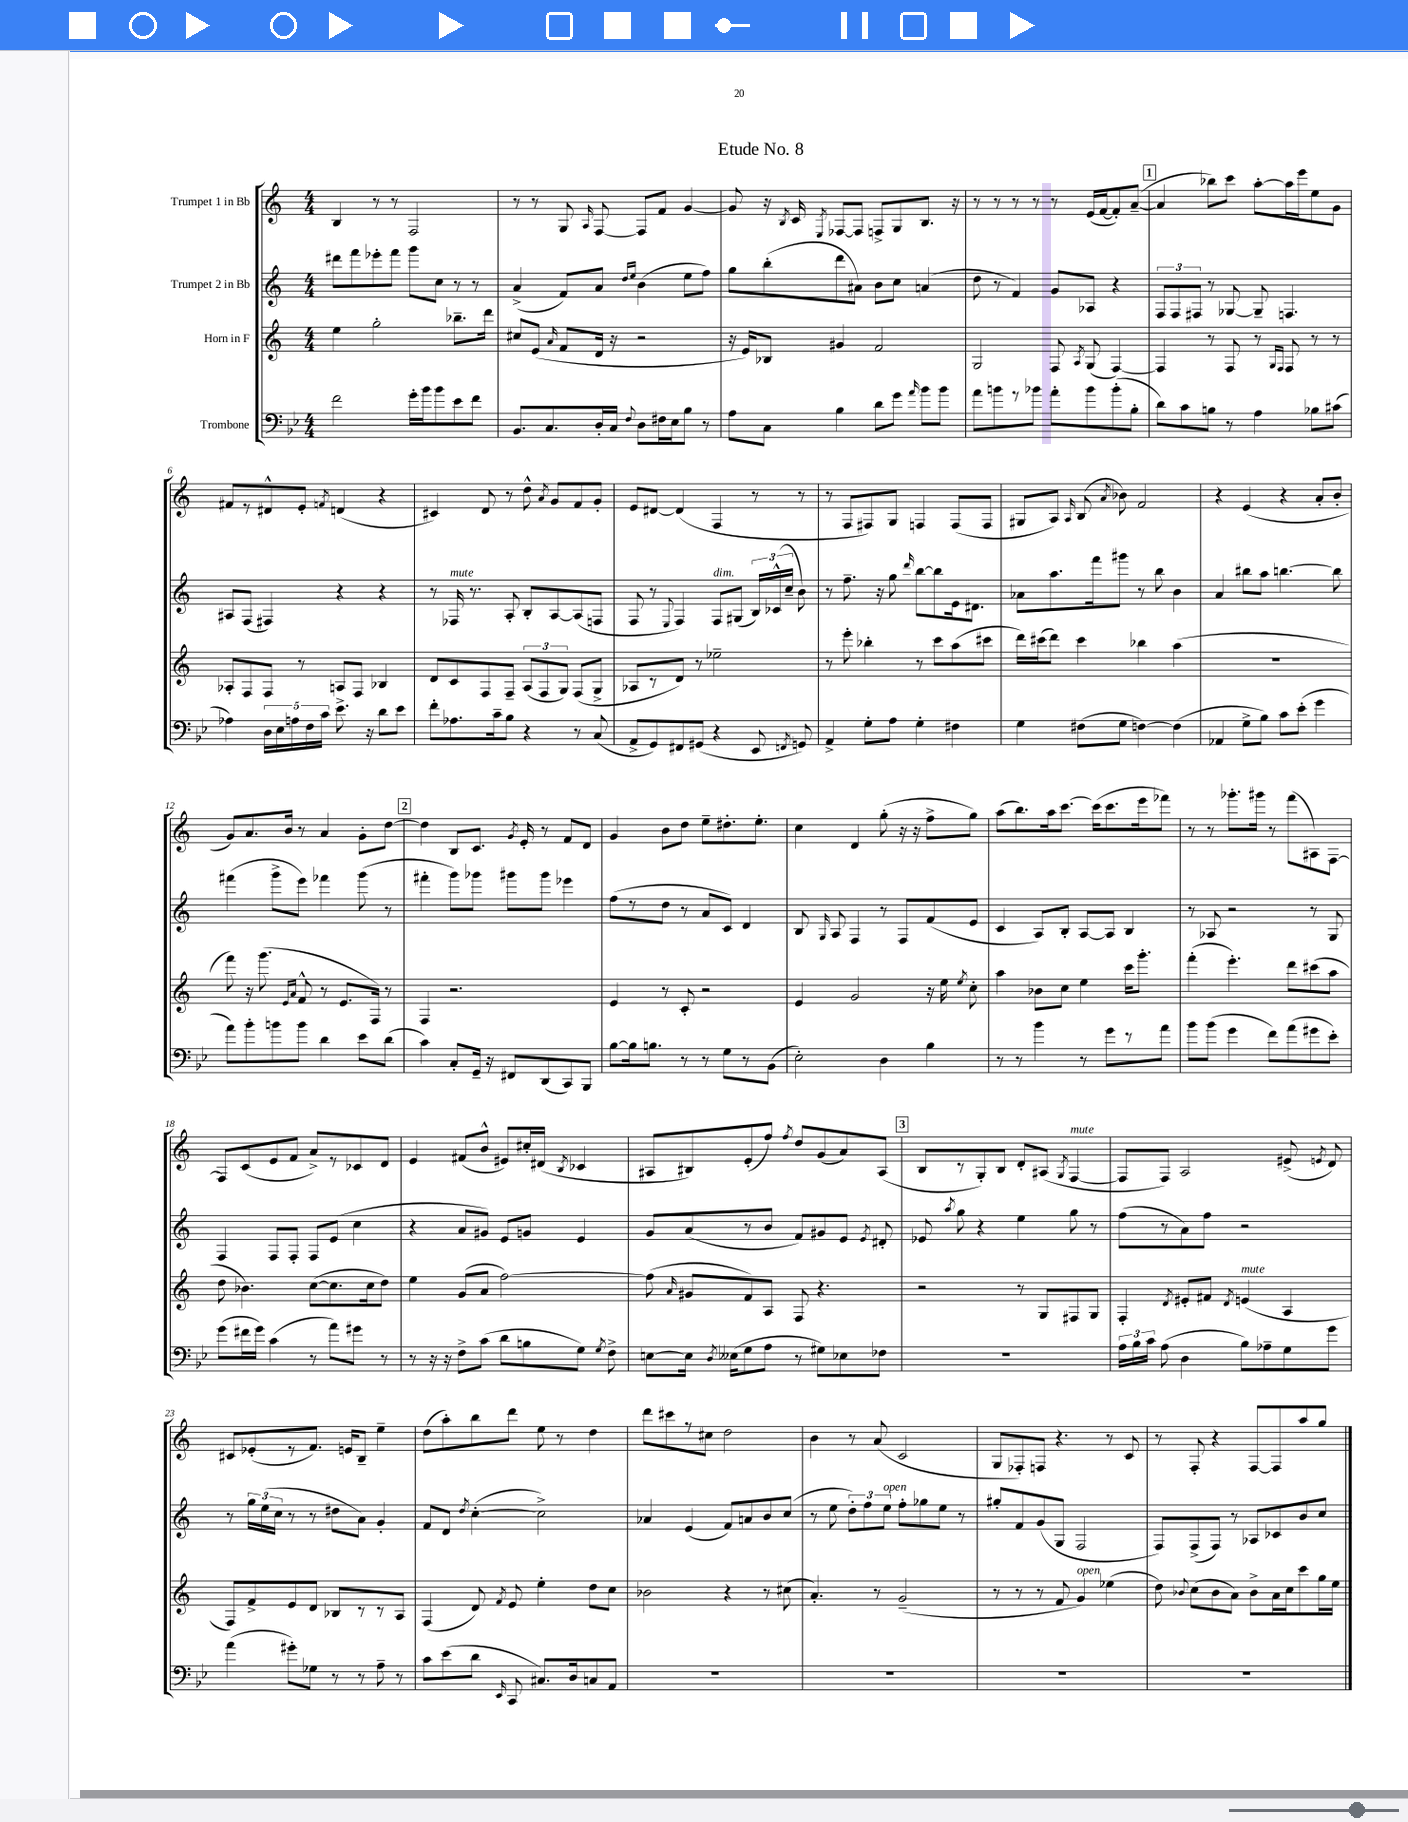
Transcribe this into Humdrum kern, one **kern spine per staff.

**kern	**kern	**kern	**kern
*staff4	*staff3	*staff2	*staff1
*clefF4	*clefG2	*clefG2	*clefG2
*k[b-e-]	*k[]	*k[]	*k[]
*M4/4	*M4/4	*M4/4	*M4/4
2f	4ee	8ddd#	4B
.	.	8fff	.
.	2gg'	8eee-'	8r
.	.	8fff	8r
16g'	.	8ggg	2F
16b-	.	.	.
8b-	.	8cc	.
8e-	8.bb-~	8r	.
8f	.	8r	.
.	16ddd	.	.
=	=	=	=
8.BB-	8cc#	(4a^	8r
.	(8e	.	8r
8.C	.	.	.
.	16qqa	.	.
.	8f	8f)	8G
.	.	.	16qqA
16D'	16d	8a	[8F
16C	16r	.	.
.	.	16qqdd	.
8qqF	.	16qqee	.
8D	2r	(4b	8F]
16F#	.	.	8f
16E-	.	.	.
8B-	.	8ee	[4g
8r	.	8ff)	.
=	=	=	=
8A	16r	8gg	8g]
.	16e)	.	.
8C	8B-	(8bb'	16r
.	.	.	8qB
.	.	.	16c
.	.	.	8qE
4B-	4g#	8ddd	[8F-
.	.	8a#)	8F-]
8d	2f	8b	8F^
8g	.	8cc	8G
16qqa	.	.	.
8b-	.	(4a	8.B
8b-	.	.	.
.	.	.	16r
=	=	=	=
8a	2G	8dd	8r
8b	.	8r	8r
8r	.	4f)	8r
8b-	.	.	8r
8a'	8F	8g	8r
.	8qA	.	.
8b-	(8G	8A-	(16e
.	.	.	[16f
(8b-'	[4F)	4r	8f'])
8B-'	.	.	([8a~
=	=	=	=
8d)	4F]	12F	4a]
.	.	12F	.
8c	.	.	.
.	.	12F#	.
8B	8r	8r	8bb-)
8r	8F	[8G-	8ccc
4A	8r	8G-~]	[8aa'
.	16qqG	.	.
.	16qqF	.	.
.	8F	4.F	16aa]
.	.	.	16eee
8B-	8r	.	8ee
(8c#	8r	.	8g
=	=	=	=
4A-)	8A-'	8A#	8f#
.	8F	(8F	8r
20D	8F	4F#)	8d#^^
20E-	.	.	.
20A	.	.	.
.	8r	.	8e'
20F	.	.	.
20c	.	.	.
.	.	.	8qf
8.e-^	8A	4r	(4d
.	8F	.	.
16r	.	.	.
8d	4B-	4r	4r
8e-	.	.	.
=	=	=	=
8f'	8d	8r	4c#)
8.A-	8c	16F-	.
.	.	8.r	.
.	8F	.	8d
16c~	.	.	.
8B-	8F~	8A'	8r
4r	(12A	8B'	8dd^^
.	12F	.	.
.	.	.	8qa
.	.	[8A	8g
.	12G)	.	.
8r	(8F	(8A]	8f
(8C	8G^	8F	8g'
=	=	=	=
8AA^	8A-	8F	8e
8GG)	8r	8r	[8d#
.	.	8qqE	.
8FF#	8d)	4F)	(4d#]
(8GG#	8r	.	.
4r	2ee-~	8F	4F
.	.	(8G#	.
8EE-	.	24B)	8r
.	.	(24c-^^	.
.	.	24cc~	.
8qFF	.	.	.
8GG)	.	8b)	8r
=	=	=	=
4AA^	8r	8r	8r
.	8eee'	8.ff~	8F
8G'	4bb-'	.	8F#)
.	.	16r	.
8A	.	8gg	8G
.	.	16qqddd	.
4G'	8r	[8bb	4F
.	8ccc	8bb]	.
4F#	(8aa	16e	(8F
.	.	8.d#	.
.	8ccc#	.	8F
=	=	=	=
4G	16ddd)	8a-	8G#
.	(16ccc#	.	.
.	8ddd)	8.aa	8A)
.	.	.	16qqA
(8F#	4ccc#	.	(8B
.	.	16fff	.
.	.	.	8qa
8G	.	8ggg#	8b-)
[4F)	4bb-	8r	2f
.	.	8bb	.
(4F]	(4aa	4b	.
=	=	=	=
4AA-	1r	4a	4r
8G^	.	8bb#	(4e
8B-)	.	8aa	.
8c	.	[4.bb	4r
(8e-'	.	.	.
4g	.	.	8a'
.	.	8bb]	8b'
=	=	=	=
8a)	8fff)	(4fff#	8g)
8b-'	16r	.	8.a
.	(8.ggg	.	.
8b	.	8ggg^	.
.	.	.	16b
.	16qqe	.	.
.	16qqa	.	.
8b	8f^^	8eee)	8r
4d	8r	4fff-	4a
.	8.e	.	.
8e-	.	(8ggg	8g'
.	16F)	.	.
(8d	8r	8r	[8dd
=	=	=	=
4c)	4F	4fff#'	4dd]
8C'	2.r	8ggg)	8B
16GG~	.	8ggg-	8.c
16r	.	.	.
8FF#	.	8ggg#	.
.	.	.	8qg
.	.	.	16e'
(8DD	.	8ggg#	8r
8CC)	.	4eee-	8f
8BBB-	.	.	8d
=	=	=	=
[8B-	4e	(8ff	4g
16B-]	.	8r	.
8.B	.	.	.
.	8r	8dd	8b
8r	8c'	8r	8dd
8r	2r	8a	8ee~
8G	.	8c)	8.dd#'
8r	.	4d	.
.	.	.	8.ee'
(8BB-	.	.	.
=	=	=	=
2E-')	4e	8B	4cc
.	.	16qqG	.
.	.	8A	.
.	2g	4F	4d
4D	.	8r	(8gg'
.	.	8F	16r
.	.	.	16r
4B-	16r	(8f	8ff^
.	16ee	.	.
.	8qee	.	.
.	8cc'	8e	8gg)
=	=	=	=
8r	4aa	4c	(8aa
8r	.	.	8.bb)
4b-	8b-	8A)	.
.	.	.	16aa
.	8cc	8B'	[8.ccc
8r	4ee	[8A	.
.	.	.	(16ccc]
8g	.	8A]	8.ccc
8r	16ccc	4B	.
.	8.ggg'	.	16eee
8a	.	.	8fff-)
=	=	=	=
8b-	(4fff'	8r	8r
(8b-	.	8A-	8r
4g	4.eee')	2r	8.ggg-'
.	.	.	16ggg#
8f)	.	.	8r
(8a	8ddd	.	(8fff
8g#	(8ccc#	8r	8A#)
8e-')	8aa	8G	[8F
=	=	=	=
(8g	8dd	4F	8F]
16f#	4.b-)	.	(8c
16g)	.	.	.
(4c	.	8F	8e
.	.	8F'	8f
8r	([8cc	8F	8a^)
8a)	8.cc]	(8e	8r
8g#	.	4cc	8c-
.	16cc	.	.
8r	8dd)	.	8d
=	=	=	=
8r	4ee	4r	4e
16r	.	.	.
16r	.	.	.
8F^	(8g	8a	(8f#
(8c	8a	8g#)	8b^^
8d	[2ff)	8e	8e#)
8B	.	8g	16cc#'
.	.	.	(16d#
.	.	.	8qB
8G)	.	4e	4c-
8qG	.	.	.
8F^	.	.	.
=	=	=	=
[8E	(8ff]	8g	8A#
.	16qqa	.	.
16E]	8g#	(8a	8B#)
8qD	.	.	.
(16E--	.	.	.
8G	8f)	8r	(8e'
8A	8A	8b	8ff)
.	.	.	8qff
8r	8F	8f)	8dd
8G#)	4.r	8g#	(8g
8E-	.	8e	8a)
.	.	8qe	.
8F-	.	8d#'	(8A#
=	=	=	=
1r	2r	8e-	8B
.	.	8qaa	.
.	.	8gg	8r
.	.	4r	8G')
.	.	.	8B
.	8r	4ee	8d'
.	8G	.	(8A#
.	.	.	8qG
.	8F#	8gg	[4F
.	8G	8r	.
=	=	=	=
24A	4F'	(8ff	8F]
24B-	.	.	.
24c	.	.	.
(8A	.	8r	8F)
.	8qd	.	.
4D	8e#'	8a)	2A
.	8f#	8ff	.
.	8qd	.	.
8B-)	(4e	2r	.
8A-~	.	.	.
8G	4A	.	(8e#^
.	.	.	8qe
8g	.	.	8d)
=	=	=	=
(4a	8F)	8r	8c#
.	8f^	24gg	(8e-'
.	.	(24ee	.
.	.	24cc	.
8g#')	8e	8r	8r
8G-	8d	8r	8.f)
8r	8B-	8dd#	.
.	.	.	16e
8r	8r	8a)	8B~
8A~	8r	4g'	4ee~
8r	8A	.	.
=	=	=	=
8c	(4F	8f	(8dd
(8e-	.	8d	8aa')
.	.	8qdd	.
8d	8d)	([4cc'	8bb
16qqEE-	8qf	.	.
8CC	8e	.	8ddd
8.C#)	4ee'	2cc^])	8ee
.	.	.	8r
16D	.	.	.
8C	8dd	.	4dd
8AA	8cc	.	.
=	=	=	=
1r	2b-	4a-	8ddd
.	.	.	8ccc#
.	.	(4e	8r
.	.	.	8cc#
.	4r	8f)	2dd
.	.	8a	.
.	8r	8b	.
.	(8cc#	(8cc	.
=	=	=	=
1r	4.a')	8r	4b
.	.	8ee	.
.	.	12dd')	8r
.	.	12ff	.
.	8r	.	(8a
.	.	12ee	.
.	(2g~	8ff'	2c
.	.	8gg-	.
.	.	8ee	.
.	.	8r	.
=	=	=	=
1r	8r	8gg#'	8G
.	8r	8f	8F-')
.	8r	(8g	8F
.	8f	8G	4.r
.	4g)	2F	.
.	(4ee-	.	8r
.	.	.	8c
=	=	=	=
1r	8dd)	8F)	8r
.	8qqb-	.	.
.	(8cc	(8F^	8F'
.	8b-	8F)	4r
.	8a)	8r	.
.	8b-^	8A-	[8F
.	16a	8c-	8F]
.	16cc	.	.
.	8ccc	8b	8aa
.	16gg	8cc	8gg
.	16ee	.	.
==	==	==	==
*-	*-	*-	*-
